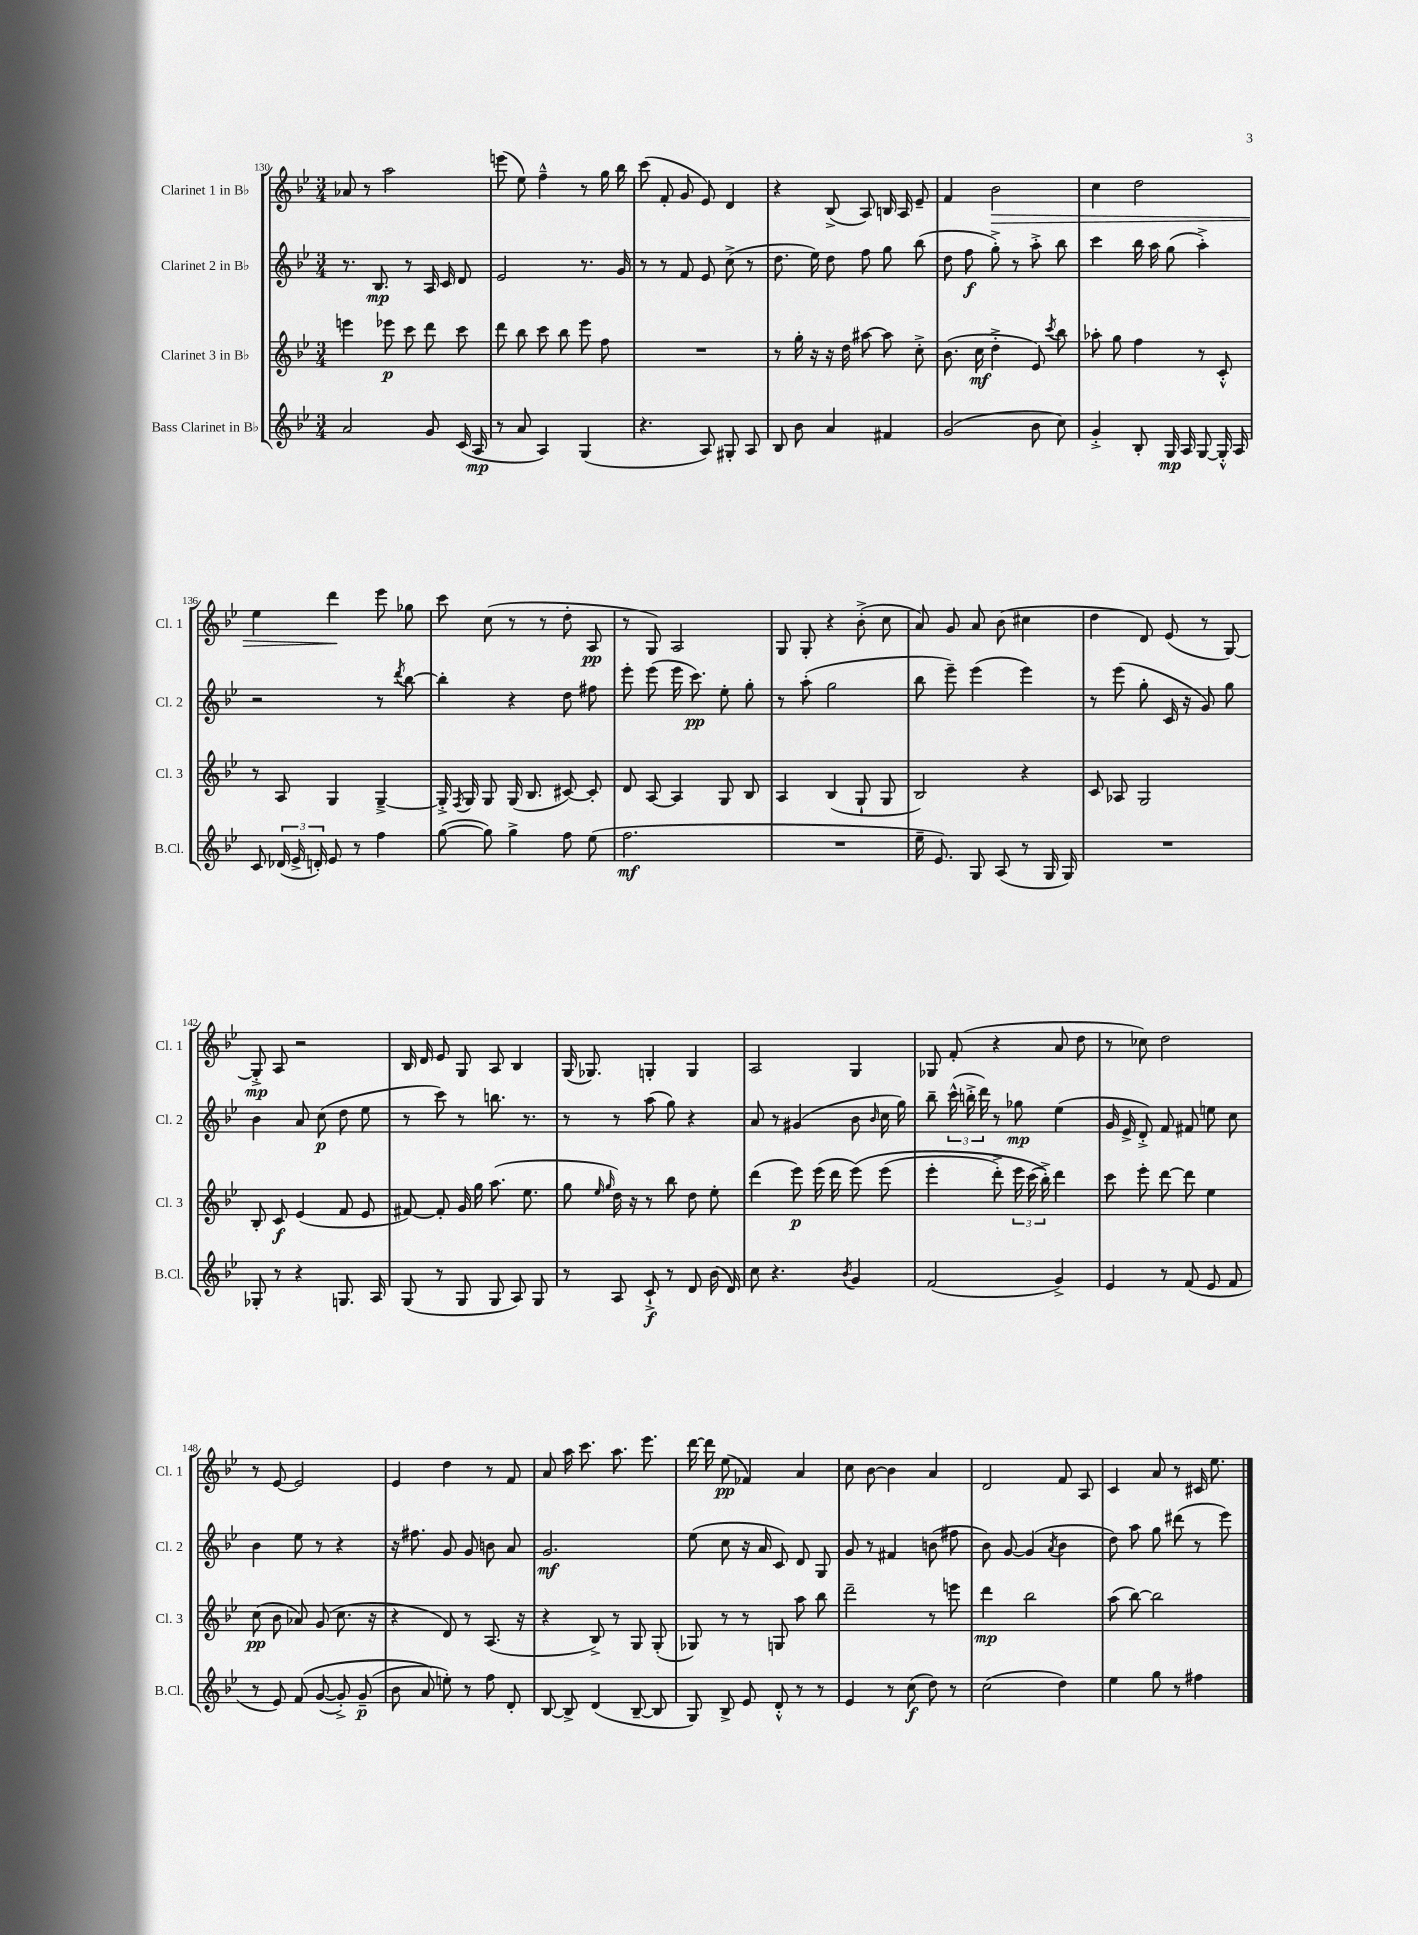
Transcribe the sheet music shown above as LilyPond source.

<<
\new StaffGroup <<
\new Staff = "s0" \with { instrumentName = "Clarinet 1 in Bb" shortInstrumentName = "Cl. 1" } {
    \clef treble \key bes \major \numericTimeSignature \time 3/4
    \autoBeamOff aes'8 r8 a''2 |
    e'''8( ees''8) f''4---^ r8 g''16 bes''16 |
    c'''8( f'8-. g'8 ees'8) d'4 |
    r4 bes8->( a8) b16 a16 ees'8-- |
    f'4 bes'2\> |
    c''4 d''2 |
    ees''4 d'''4\! ees'''8 ges''8 |
    c'''8 c''8( r8 r8 d''8-. a8\pp |
    r8 g8) a2 |
    g8 g8-. r4 bes'8-.->( c''8 |
    a'8) g'8 a'8 bes'8( cis''4 |
    d''4 d'8) ees'8( r8 g8~) |
    g8-.->\mp a8 r2 |
    bes16 d'16 ees'8 g8 a8 bes4 |
    g16( ges8.) g4-. g4 |
    a2 g4 |
    ges8 f'8-.( r4 a'8 d''8 |
    r8 ces''8) d''2 |
    r8 ees'8~ ees'2 |
    ees'4 d''4 r8 f'8 |
    a'8 a''16 c'''8. a''8. ees'''8. |
    d'''16~ d'''16 ees''8\pp( fes'4) a'4 |
    c''8 bes'8~ bes'4 a'4 |
    d'2 f'8 a8 |
    c'4 a'8 r8 cis'16 ees''8. \bar "|." |
}
\new Staff = "s1" \with { instrumentName = "Clarinet 2 in Bb" shortInstrumentName = "Cl. 2" } {
    \clef treble \key bes \major \numericTimeSignature \time 3/4
    \autoBeamOff r8. bes8.\mp r8 a16 c'16 d'8 |
    ees'2 r8. g'16 |
    r8 r8 f'8 ees'8 c''8->( r8 |
    d''8. ees''16) d''8 f''8 g''8 bes''8( |
    d''8 f''8\f g''8-.->) r8 a''8-.-> bes''8 |
    c'''4 bes''16 a''16 g''8( a''4-.->) |
    r2 r8 \acciaccatura { d'''8 } bes''8~ |
    bes''4-. r4 d''8 fis''8 |
    ees'''8-. ees'''8( ees'''16 c'''8.\pp) ees''8-. g''8-. |
    r8 a''8-.( g''2 |
    bes''8 ees'''8--) ees'''4( ees'''4) |
    r8 ees'''8( g''8-. c'16 r16 g'8) g''8 |
    bes'4 a'8 c''8\p( d''8 ees''8 |
    r8 c'''8) r8 b''8. r8. |
    r8 r8 a''8( g''8) r4 |
    a'8 r8 gis'4( bes'8 \grace { bes'16 } c''16 g''16) |
    bes''8-- \tuplet 3/2 { c'''16-^( b''16-.-> d'''16) } r8 ges''8\mp ees''4( |
    g'16 ees'16-> d'8-.->) f'8 fis'8 e''8 c''8 |
    bes'4 ees''8 r8 r4 |
    r16 fis''8. g'8 g'8 b'8 a'8 |
    g'2.\mf |
    ees''8( c''8 r16 a'16 c'8) d'8 g8 |
    g'8 r8 fis'4 b'8( fis''8 |
    bes'8) g'8~ g'4( \acciaccatura { a'8 } bes'4 |
    d''8) a''8 g''8 dis'''8( r8 ees'''8) \bar "|." |
}
\new Staff = "s2" \with { instrumentName = "Clarinet 3 in Bb" shortInstrumentName = "Cl. 3" } {
    \clef treble \key bes \major \numericTimeSignature \time 3/4
    \autoBeamOff e'''4 ees'''8\p c'''8 d'''8 c'''8 |
    d'''8 bes''8 c'''8 bes''8 ees'''8 f''8 |
    R2. |
    r8 g''16-. r16 r16 d''16 ais''8~ ais''8 c''8-.-> |
    bes'8.( c''16\mf d''4-.-> ees'8) \acciaccatura { c'''8 } bes''8 |
    aes''8-. g''8 f''4 r8 c'8-.-^ |
    r8 a8 g4 g4~---> |
    g16-.-> \acciaccatura { f8 } g16 g8 g16( bes8. cis'8~) cis'8-. |
    d'8 a8~ a4 g8 bes8 |
    a4 bes4( g8-! g8 |
    bes2) r4 |
    c'8 aes8 g2 |
    bes8-. c'8\f ees'4( f'8 ees'8 |
    fis'8~) fis'8-. g'16 g''16 a''8.( ees''8. |
    g''8 \grace { ees''16 g''16 } d''16) r16 r8 bes''8 d''8 ees''8-. |
    d'''4( ees'''8\p) ees'''16( d'''16 ees'''8)\( ees'''8( |
    ees'''4-. d'''8-.->) \tuplet 3/2 { ees'''16 c'''16( bes''16-.->)\) } d'''4 |
    c'''8 ees'''8-. d'''8~ d'''8 ees''4 |
    c''8\pp( bes'8 aes'8) g'8( c''8. r16 |
    r4 d'8) r8 a8.( r16 |
    r4 bes8->) r8 g8 g8-.( |
    ges8) r8 r8 g8 a''8 bes''8 |
    d'''2-- r8 e'''8 |
    d'''4\mp bes''2 |
    a''8( bes''8~) bes''2 \bar "|." |
}
\new Staff = "s3" \with { instrumentName = "Bass Clarinet in Bb" shortInstrumentName = "B.Cl." } {
    \clef treble \key bes \major \numericTimeSignature \time 3/4
    \autoBeamOff a'2 g'8 c'16( a16\mp |
    r8 a'8 a4) g4( |
    r4. a8) gis8-. a8 |
    bes8 bes'8 a'4 fis'4 |
    g'2( bes'8 c''8) |
    g'4-.-> bes8-. g16\mp a16 g8~ g16-.-^ a16 |
    c'8 \tuplet 3/2 { des'16( ees'16-> d'16-.) } ees'8 r8 f''4 |
    g''8~( g''8) g''4-> f''8 ees''8( |
    f''2.\mf |
    R2. |
    ees''16-- ees'8.) g8 a8( r8 g16 g16) |
    R2. |
    ges8-. r8 r4 g8. a16 |
    g8( r8 g8 g8 a8) g8 |
    r8 a8 c'8-!->\f r8 d'8 bes'16( d'16) |
    c''8 r4. \acciaccatura { bes'8 } g'4 |
    f'2( g'4->) |
    ees'4 r8 f'8( ees'8 f'8 |
    r8 ees'8) f'8\( g'8~( g'8-.->) g'8--\p( |
    bes'8 a'8\) e''8-.) r8 f''8 d'8-. |
    bes8~ bes8-> d'4( bes8~-- bes8 |
    g8) bes8-> ees'8 d'8-.-^ r8 r8 |
    ees'4 r8 c''8\f( d''8) r8 |
    c''2( d''4) |
    ees''4 g''8 r8 fis''4 \bar "|." |
}
>>
>>
\layout { \context { \Score currentBarNumber = #130 } }
